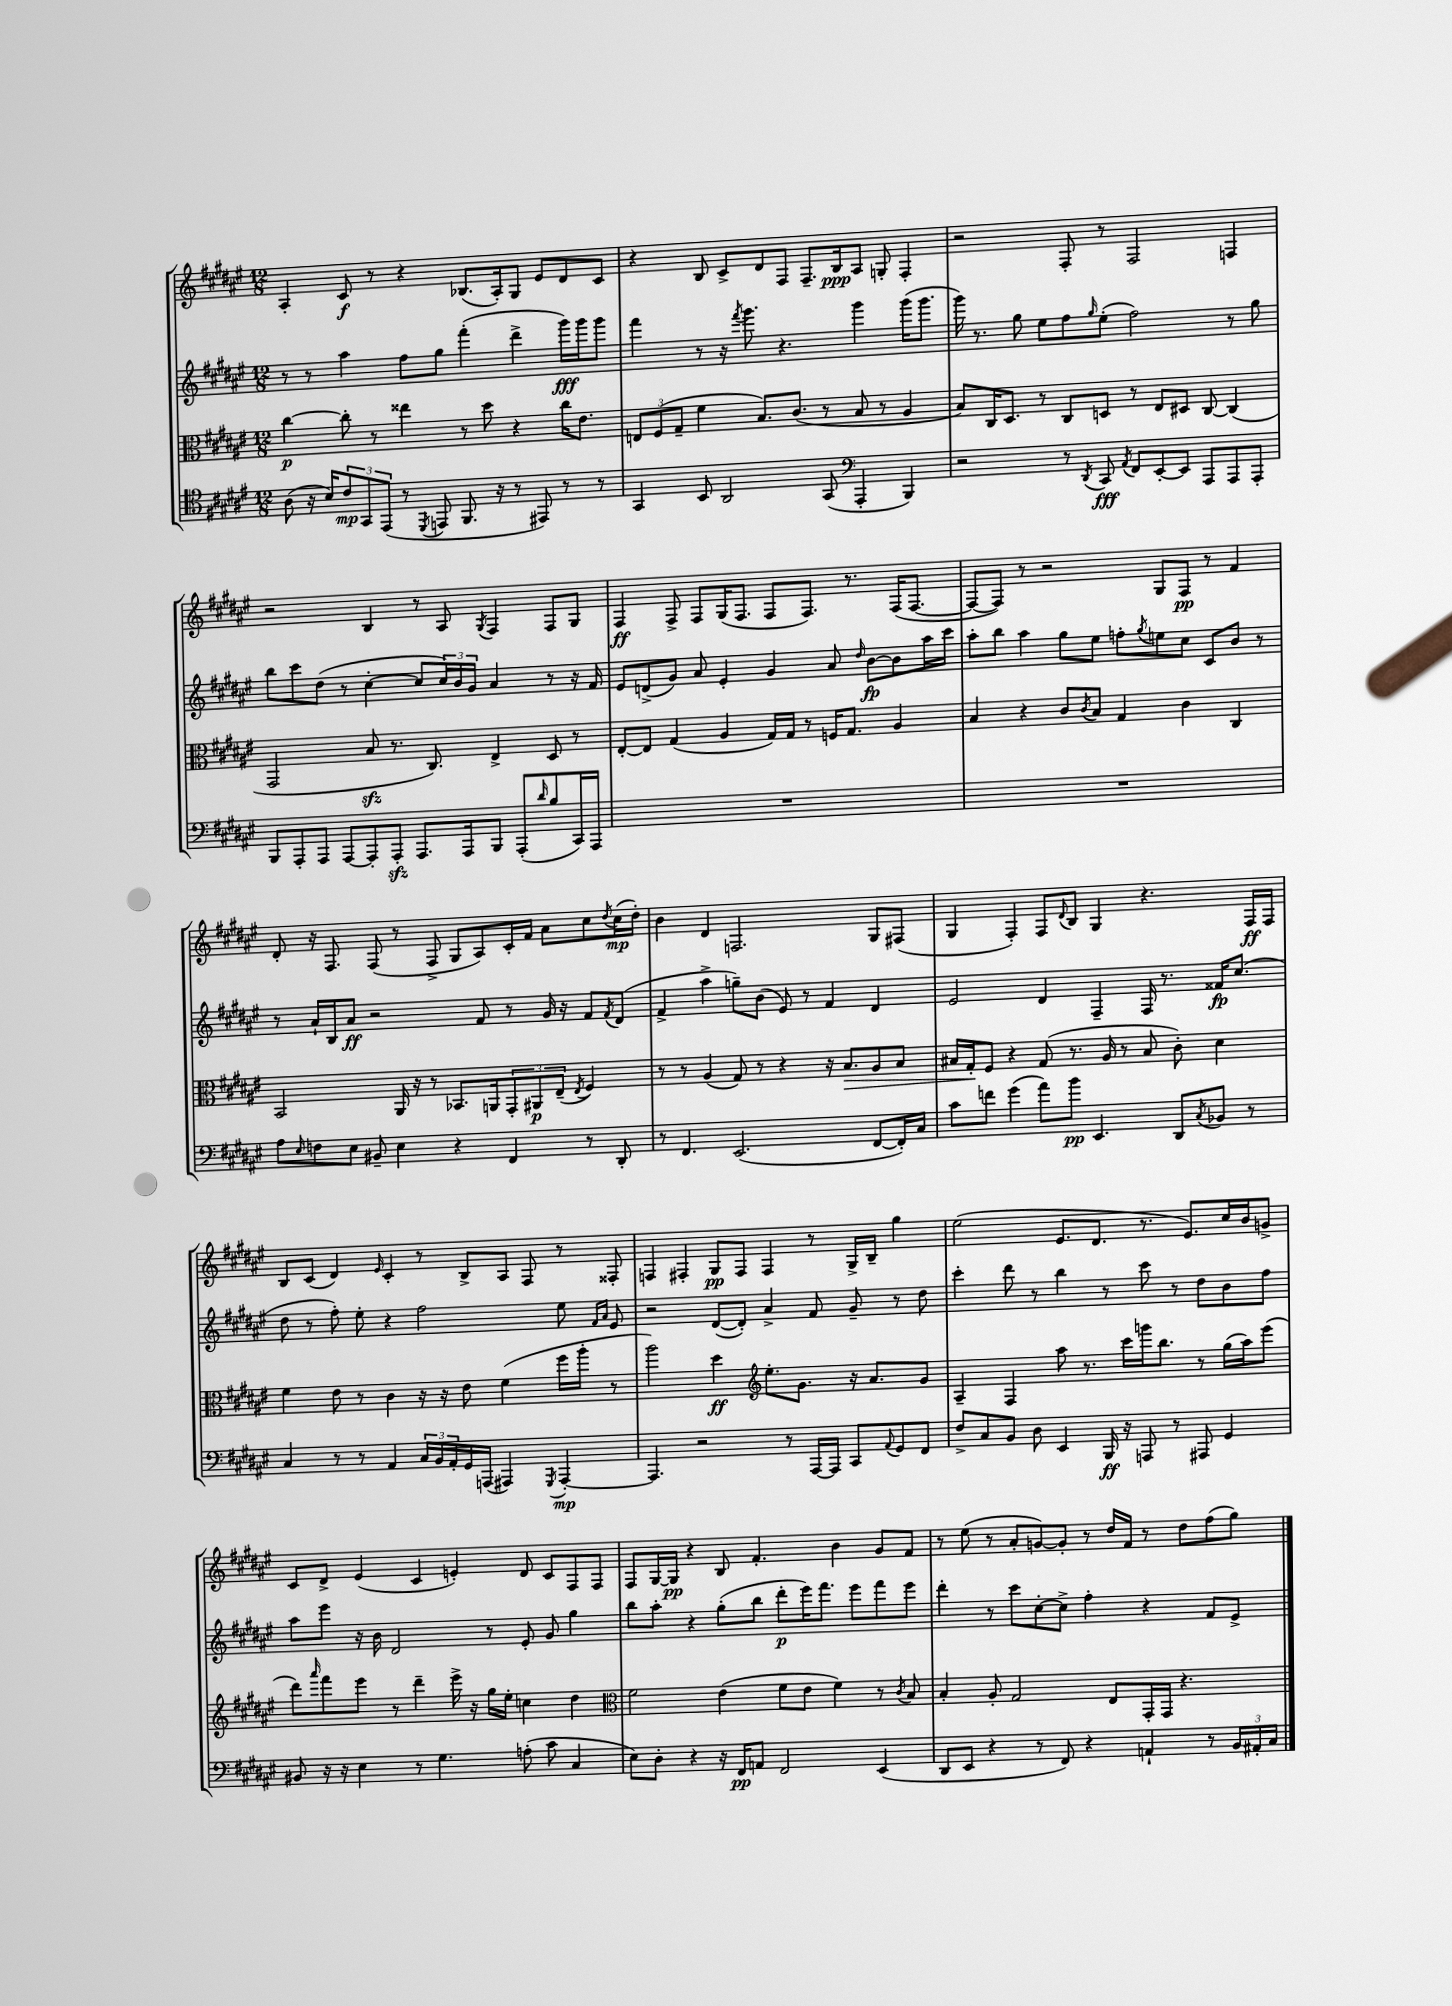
<<
\new StaffGroup <<
\new Staff = "s0" {
    \clef treble \key fis \major \numericTimeSignature \time 12/8
    ais4-. cis'8\f r8 r4 bes8.( ais16-.) gis8 eis'8 dis'8 cis'8 |
    r4 b8 cis'8-> dis'8 fis8 fis8.-- b16\ppp ais8 g8-. fis4-. |
    r2 fis8-. r8 fis2 f4 |
    r2 b4 r8 ais8 \acciaccatura { gis8 } fis4 fis8 gis8 |
    fis4\ff fis8-> fis8 gis16( fis8. fis8 fis8.) r8. fis16( fis8.~ |
    fis8~ fis8) r8 r2 gis8 fis8\pp r8 fis'4 |
    dis'8-. r16 fis8. fis8( r8 fis8-> gis8 ais8) cis'16-. fis'16 ais'8 cis''8 \acciaccatura { dis''8 } cis''16\mp( dis''16-.) |
    b'4 dis'4 f2. gis8 fis8( |
    gis4 fis4-.) fis8 \appoggiatura { dis'8 } b8 gis4 r4. fis16\ff fis16 |
    b8 cis'8( dis'4) \grace { eis'16 } cis'4-. r8 b8-> ais8 fis8 r8 fisis8-. |
    f4 fis4-. gis8\pp fis8 fis4 r8 gis16-> b16-- gis''4 |
    eis''2( eis'8. dis'8. r8. eis'8.) cis''16 b'16 g'8-> |
    cis'8 dis'8-> eis'4( cis'4 e'4-.) dis'8 cis'8 fis8 fis8 |
    fis8 gis16~ gis16\pp r4 b8 fis'4.-. b'4 gis'8 fis'8 |
    r8 eis''8( r8 ais'8-. g'8~) g'8-. r8 dis''16 fis'16 r8 dis''8 fis''8( gis''8) \bar "|." |
}
\new Staff = "s1" {
    \clef treble \key fis \major \numericTimeSignature \time 12/8
    r8 r8 ais''4 fis''8 gis''8 fis'''4-.( dis'''4-> gis'''16\fff) gis'''16 gis'''8 |
    fis'''4 r8 r16 \acciaccatura { fis'''8 } gis'''8. r4. gis'''4 gis'''16( gis'''8. |
    gis'''16) r8. gis''8 eis''8 fis''8 \grace { gis''16 } eis''8-.( fis''2) r8 gis''8 |
    b''8 cis'''8 dis''8( r8 cis''4~-. cis''8 \tuplet 3/2 { cis''16) b'16 gis'16 } ais'4 r8 r16 fis'16 |
    eis'8 d'8->( gis'8) ais'8 eis'4-. gis'4 ais'8 \grace { dis''16 } b'8~\fp b'8 ais''16 cis'''16 |
    ais''8-. b''8 ais''4 gis''8 eis''8 f''8-. \acciaccatura { gis''8 } e''8 cis''8 cis'8 b'8 r8 |
    r8 ais'16-! b16 ais'8\ff r2 fis'8 r8 gis'16 r16 fis'8 \acciaccatura { fis'8 } dis'8( |
    fis'4-> ais''4-> g''8--) b'8( eis'8) r8 fis'4 dis'4 |
    eis'2 dis'4 fis4-- fis16 r8. fisis'16\fp cis''8.( |
    dis''8 r8 fis''8-.) eis''8-. r4 fis''2 eis''8 \grace { fis'16 ais'16 } eis'8 |
    r2 dis'8~( dis'8-.) ais'4-> fis'8 gis'8-- r8 dis''8 |
    cis'''4-. dis'''8 r8 b''4 r8 cis'''8 r8 dis''8 b'8 fis''8 |
    ais''8 eis'''8 r16 b'16 dis'2 r8 eis'8-. gis'8 gis''4 |
    b''8 ais''8-. r4 gis''8-.( b''8 dis'''8-.\p eis'''16) fis'''8. eis'''8 fis'''8 eis'''8 |
    dis'''4-. r8 cis'''8 cis''8~-. cis''8-> fis''4-. r4 fis'8 eis'8-> \bar "|." |
}
\new Staff = "s2" {
    \clef alto \key fis \major \numericTimeSignature \time 12/8
    cis''4~\p cis''8-. r8 eisis''4 r8 dis''8 r4 cis''16 eis'8. |
    \tuplet 3/2 { e8 fis8( gis8-- } fis'4 b8.) cis'8.( r8 b8 r8 ais4 |
    b8) cis16 dis8. r8 cis8 d8 r8 eis8 dis8 cis8~ cis4( |
    gis,2 b8\sfz r8. cis8.) eis4-> dis8 r8 |
    eis8~-. eis8 gis4( ais4 gis16) gis16 r8 f16 gis8. ais4 |
    b4 r4 cis'8 \acciaccatura { cis'8 } b8 gis4 cis'4 cis4 |
    b,2 ais,16 r16 r8 bes,8. a,16 \tuplet 3/2 { gis,8-. ais,8\p eis8--( } \acciaccatura { eis8 } fis4) |
    r8 r8 ais4( gis8) r8 r4 r16 b8.\> ais8 b8 |
    bis16 gis16-.\! fis8 r4 gis8( r8. ais16 r8 bis8 cis'8-.) dis'4 |
    fis'4 eis'8 r8 cis'4 r16 r16 eis'8 fis'4( fis''16 ais''16-. r8 |
    ais''2) dis''4\ff \clef treble eis''8.-. gis'8. r16 ais'8. gis'8 |
    ais4-- fis4 ais''8 r8. cis'''16 g'''16 b''8. r8 gis''16( ais''16) eis'''8( |
    dis'''8) \grace { ais'''16 } fis'''8 eis'''8 r8 dis'''4-- eis'''16-> r16 gis''16 eis''16-. c''4 dis''4 |
    \clef alto fis'2 eis'4( fis'8 eis'8 fis'4) r8 \acciaccatura { cis'8 } b8 |
    b4-. ais8-. gis2 eis8 gis,16-. gis,16 r4. \bar "|." |
}
\new Staff = "s3" {
    \clef tenor \key fis \major \numericTimeSignature \time 12/8
    ais8( r16 b16) \tuplet 3/2 { cis'8\mp gis,8 eis,8( } r8 \acciaccatura { dis,8 } e,8 fis,8. r16 r8 eis,8) r8 r8 |
    gis,4 b,8 ais,2 gis,8( \clef bass ais,,4-. b,,4) |
    r2 r8 \acciaccatura { dis,8 } cis,8\fff \acciaccatura { ais,8 } fis,8 eis,8~-. eis,8 ais,,8 ais,,8 ais,,8-. |
    b,,8 ais,,8-. ais,,8 ais,,8~ ais,,8-. ais,,8-.\sfz ais,,8. ais,,16 b,,8 ais,,8-.( \grace { dis'16 } b8 cis,16) ais,,16 |
    R1. |
    R1. |
    ais8 \grace { eis16 } f8 eis8 bis,8-- eis4 r4 fis,4 r8 dis,8-. |
    r8 fis,4. eis,2.( fis,8~ fis,16-.) cis16 |
    cis'8 f'8 gis'4( ais'8) b'8\pp eis,4. dis,8 \acciaccatura { cis8 } bes,8 r8 |
    cis4 r8 r8 ais,4 \tuplet 3/2 { cis16 b,16 ais,16-. } gis,16 a,,16( ais,,4) \acciaccatura { gis,,8 } ais,,4~-.\mp |
    ais,,4. r2 r8 ais,,16~ ais,,16 cis,8 \appoggiatura { ais,8 } gis,8 fis,8 |
    fis8-> cis8 b,8 dis8 eis,4 b,,16\ff r16 a,,8 r8 ais,,8 gis,4 |
    bis,8 r16 r16 eis4 r8 gis4. a8-.( cis'8 cis4 |
    eis8) dis8-. r4 r16 fis,16\pp a,8 fis,2 eis,4( |
    dis,8 eis,8 r4 r8 fis,8) r4 a,4-! r8 \tuplet 3/2 { b,16 ais,16-. cis16 } \bar "|." |
}
>>
>>
\layout { \context { \Score \remove "Bar_number_engraver" } }
